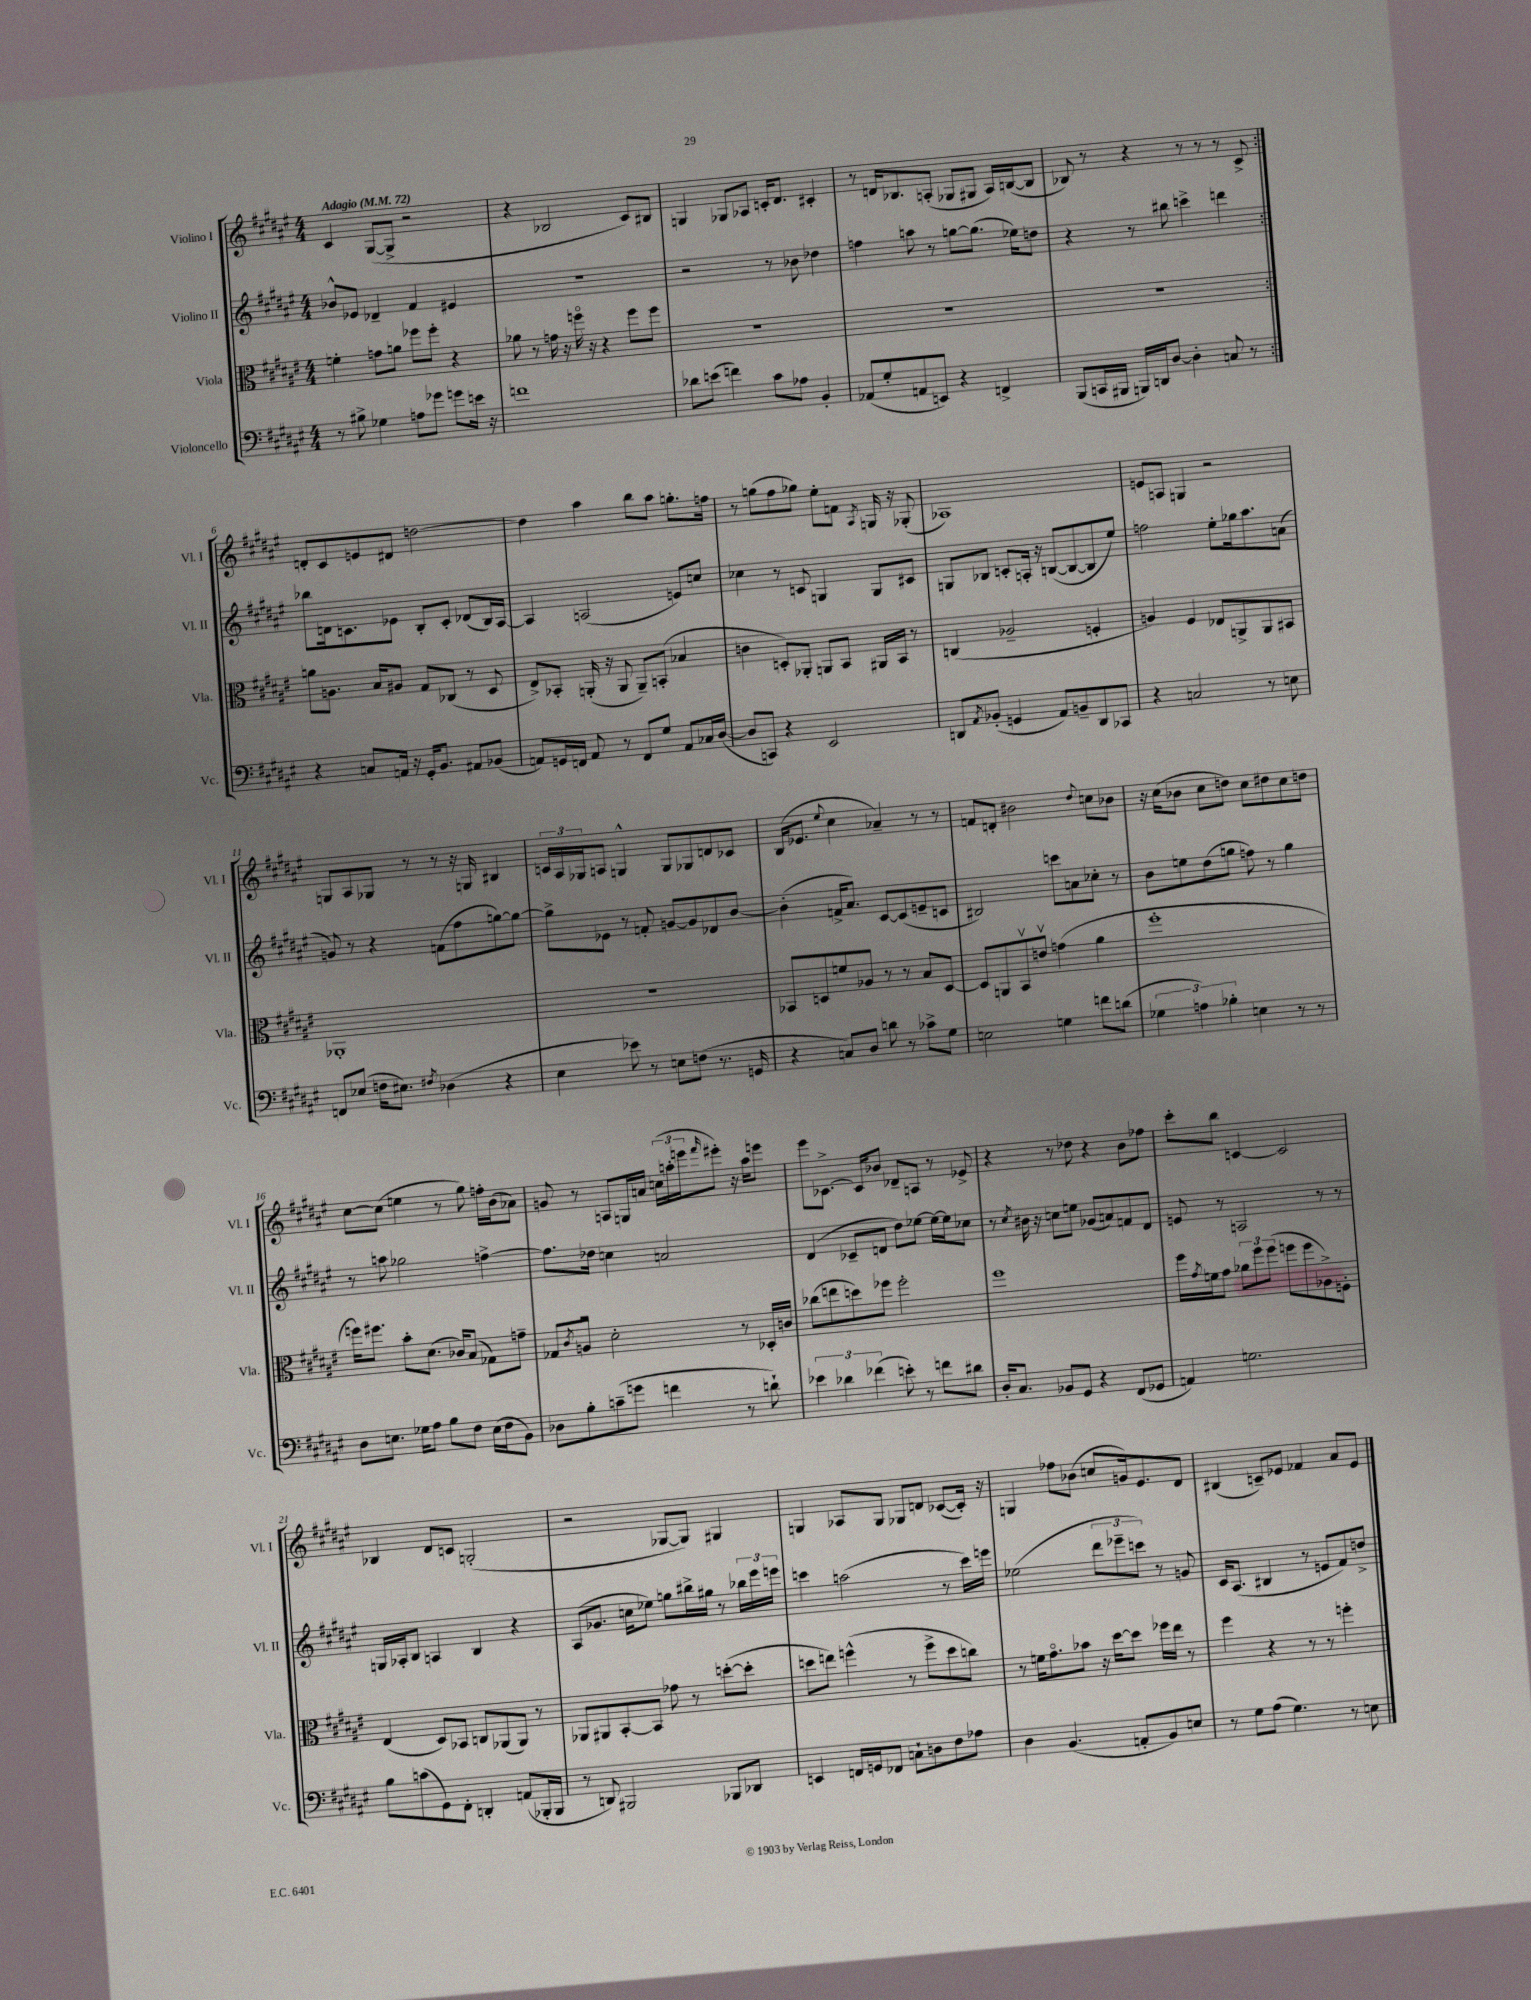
<<
\new StaffGroup <<
\new Staff = "s0" \with { instrumentName = "Violino I" shortInstrumentName = "Vl. I" } {
    \clef treble \key fis \major \numericTimeSignature \time 4/4 \tempo "Adagio" 4 = 72
    \repeat volta 2 { cis'4 gis8~( gis8-> r2 |
    r4 bes2 cis'8) bis8 |
    g4 ges8 aes8 c'16-. dis'8. cis'4-. |
    r8 d'16 bes8. a8-.( ges8 gis8 a16) b16~( b8 |
    bes8) r8 r4 r8 r8 r8 cis'8-> | }
    d'8-. cis'8 e'8 dis'8 d''2~ |
    d''4 ais''4 b''8 ais''8 g''8.-. f''16 |
    r8 g''8( fis''8 ges''8) eis''8-. f'8 \acciaccatura { ais8 } g16 r16 ges8-.( |
    aes1) |
    e'8 a8 g4 r2 |
    g8 ais8 ges8 r8 r8 r16 g16 bis4 |
    \tuplet 3/2 { c'16 ais16 ges16 } a8 g4-^ g8 ges8 d'8 ces'8 |
    b16( ees'8. \appoggiatura { eis''8 } cis''4 aes'4--) r8 r8 |
    f'8 d'8-. bis'2 \appoggiatura { dis''8 } c''8 bes'8 |
    r16 cis''16( bes'8 cis''8 d''8) cis''8 dis''8 cis''8 d''8 |
    cis''8~ cis''8( e''4 r8 gis''8) f''16-. b'16( aes'8) |
    g'8 r8 a8 g16 a'16 \tuplet 3/2 { c''16( a''16-. e'''16 } \grace { fis'''16 } eis'''8-.) r16 a''16 e'''8 |
    eis'''8 ces'8.~-> ces'16 bes'8 des'8-- a8 r8 ees'8-> |
    r4 r8 des''8 r4 b'8 fes''8 |
    cis'''8-. b''8 c'4~ c'2 |
    bes4 dis'8 c'8 g2-.( |
    r2 ges8~ ges8) gis4 |
    g4 aes8 g8 ges8 d'8 ces'8~( ces'16-.) r16 |
    g4 fes''8 bes'8( c''8 g'16) eis'8. dis'8 |
    bis4( c'8--) ees'8 fes'4 ais'8 ees'8 \bar "|." |
}
\new Staff = "s1" \with { instrumentName = "Violino II" shortInstrumentName = "Vl. II" } {
    \clef treble \key fis \major \numericTimeSignature \time 4/4
    \repeat volta 2 { bes'8-^ ees'8 des'4-- fis'4 eis'4 |
    r1 |
    r2 r8 bes'8 des''4 |
    f''4 a''8 r8 g''8~ g''8.( ees''16) d''8 |
    r4 r8 bis''8 c'''4-> d'''4 | }
    bes''8 d'16 c'8. ees'8 b8-. c'8-. des'8( b16) ais16~ |
    ais4 a2( e'8) c''8 |
    ces''4 r8 c'8 g4 g8 cis'8 |
    g8 bes8 c'8-. a16-. r16 b8~( b8~ b8 eis''8) |
    f''2 eis''8-. ges''16 ais''8. a'8( |
    g'8) r8 r4 f'8( fis''8 g''8~) g''8~ |
    g''8-> ees'8 r8 f'8-. g'8~ g'8 des'8 b'8~ |
    b'4-.( f'16-> ais'8.) cis'8~ cis'8( e'8-- c'8 |
    bis2) c'''8 a'8 ces''8-. r8 |
    b'8 e''8 dis''8( g''8 f''8) r8 g''4 |
    r8 a''8 ges''2 f''4~-> |
    f''8. des''16 c''4 a'2 |
    dis'4( ces'8-- d'8 dis''8) ees''8~ ees''16~ ees''16 ces''8 |
    r8 \acciaccatura { cis''8 } bis'16 r16 c''8 e''8 ges'8( a'8) f'8 dis'8 |
    e'8 r8 a2 r8 r8 |
    g16 aes16-. b8 a4 b4 r4 |
    ais8( ges'8. c''16 ees''8) g''8 bis''16-> gis''16 r8 \tuplet 3/2 { bes''16 eis'''16 e'''16 } |
    c'''4 a''2( r8 c'''16) e'''16 |
    ees''2( \tuplet 3/2 { dis'''8 ees'''8-- c'''8) } r8 g'8 |
    cis'16 ais8.( bis4 r8 e'8 fis'8) d''8-> \bar "|." |
}
\new Staff = "s2" \with { instrumentName = "Viola" shortInstrumentName = "Vla." } {
    \clef alto \key fis \major \numericTimeSignature \time 4/4
    \repeat volta 2 { f'4-. g'8 a'8 fes''8 fes''8-. r4 |
    aes'8 r8 g'16 r16 f''16\flageolet r16 r4 f''8 f''8 |
    R1 |
    R1 |
    R1 | }
    a'8 a8. b16 ais8 gis8 ces8( r8 dis8 |
    eis8->) bes,8-. a,16-.( r16 a,8 a,8--) b,8-.( bes4 |
    c'4 d8-.) aes,8-. a,8 b,8 ais,16 b,16 r8 |
    c4( aes2-- f4-. |
    a4) fis4 ees8 a,8-> a,8 bis,8 |
    aes,1-. |
    r1 |
    bes,8 d8 f'8 aes8 r8 r8 b8 d8~ |
    d8 a,8 b,8\upbow e'8\upbow g'4( ais'4 |
    fis''1-. |
    f''16) fis''8. b'8-. dis'8.( ces'16) b8( ges8) g'8-- |
    ges8 \acciaccatura { cis'8 } a8\downbow dis'2-. r8 des16-. c'16 |
    ces''8( e''8 d''8) fes''8 fes''2-. |
    fis''1 |
    fis''16 \acciaccatura { gis'8 } f'16 gis'8 \tuplet 3/2 { aes'8 fis''8 fis''8( } f''8 f''8 aes8->) f8-. |
    eis4( dis8) bes,8 c8 aes,8( aes,8) r8 |
    aes,8 ais,8 b,8~-. b,8 ges'8 r8 d''8~-.( d''8-. |
    d''8 e''8) f''4-^( r8 f''8-> d''8 c''8) |
    r8 f'16 gis'8.\flageolet bes'8 r16 dis''16~ dis''8 fes''16 eis''16 r8 |
    fis''4 r4 r8 r8 f''4-. \bar "|." |
}
\new Staff = "s3" \with { instrumentName = "Violoncello" shortInstrumentName = "Vc." } {
    \clef bass \key fis \major \numericTimeSignature \time 4/4
    \repeat volta 2 { r8 bis8-> ges4 a8 ges'8 g'8 e'16 r16 |
    f'1 |
    des'8 e'8( f'4) cis'8 aes8 b,4-. |
    aes,8( gis8-. a,8 e,8) r4 f,4-> |
    b,,8( c,16 bis,,16 b,,16) d,16 dis8~ dis4-. c8 r8 | }
    r4 c8 a,16 r16 gis,16-. b,8. ais,8 bes,8( |
    a,8) g,16 f,16 a,8 r8 f,8 gis8 a,8 ces16 dis16~( |
    dis8 c,8) r4 eis,2 |
    d,8 \acciaccatura { ais,8 } bes,8-.( g,4 ais,8) b,8-- d,8 ces,8 |
    r4 c2 r8 e8 |
    f,8 ees8( f16 eis8.) \acciaccatura { fis8 } des4( r4 |
    eis4 ees'8) r8 e8 f8( r8. g,16 |
    r4 c8) dis8 d'8 r8 ces'8-> gis8 |
    e2 g4 f'8 d'8( |
    \tuplet 3/2 { ges4 a4) bes4-. } e4 r8 r8 |
    dis8 e8. ges16 ais8 b8 fis8 e16( fis16 b,8) |
    des8 b8-. c'8--( g'8 f'4 r8 d'8-!) |
    \tuplet 3/2 { ees'4 des'4 fes'4( } e'8-.) r8 f'8 dis'8 |
    dis16-. cis8. bes,8 gis,8 r4 fis,8( ges,8 |
    a,4) g2. |
    b8 c'8( gis,8) fis,8-. d,4-. a,8( bes,,16-. bes,,16 |
    r8 d,8) bis,,2 bes,,8 des,8 |
    e,4 f,16 g,16 fes,8 c8-! d8 fis8 aes8 |
    dis4 b,4.( a,8-. b,8) e8 |
    r8 gis8 ais8( gis4.) r8 e8 \bar "|." |
}
>>
>>
